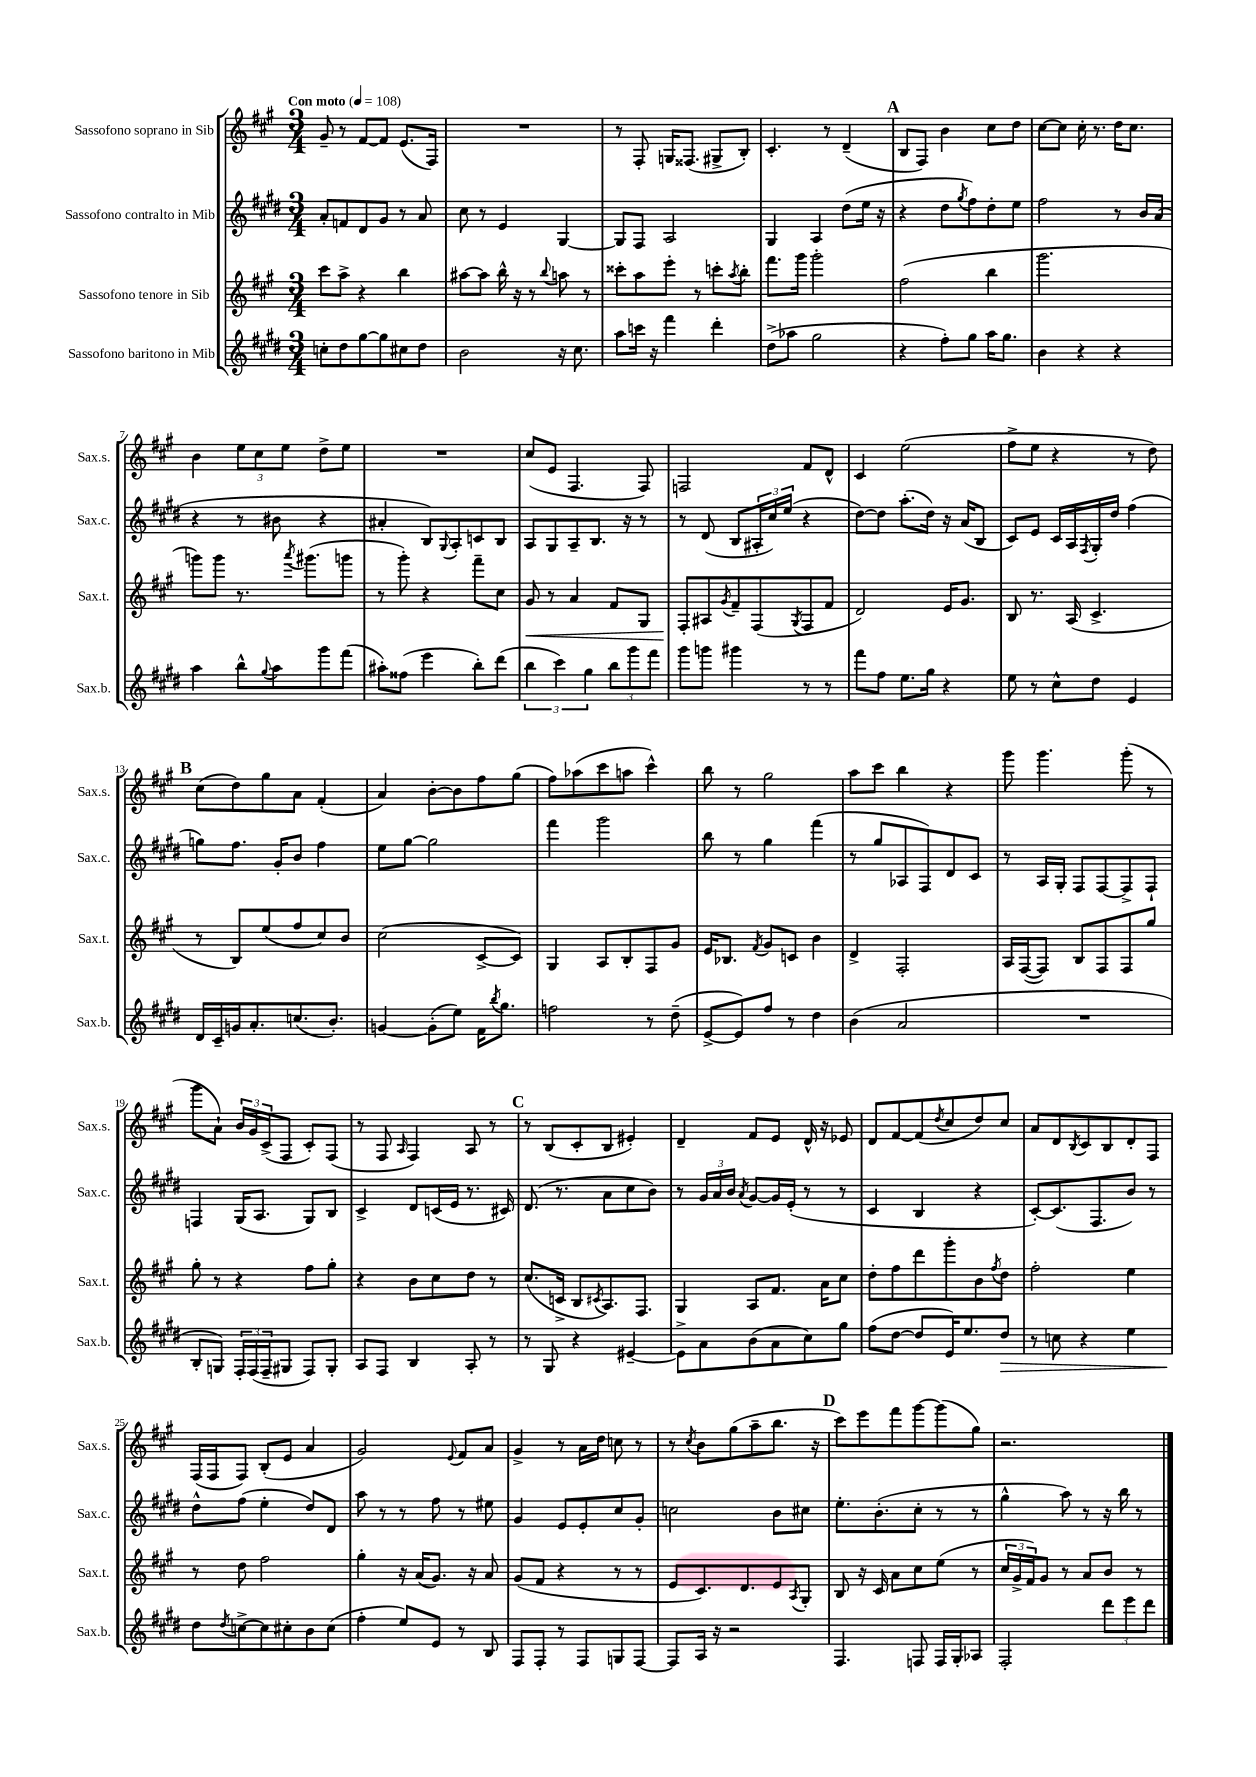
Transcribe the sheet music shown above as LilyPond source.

<<
\new StaffGroup <<
\new Staff = "s0" \with { instrumentName = "Sassofono soprano in Sib" shortInstrumentName = "Sax.s." } {
    \clef treble \key a \major \numericTimeSignature \time 3/4 \tempo "Con moto" 4 = 108
    gis'8-- r8 fis'8~ fis'8 e'8.( fis16) |
    R2. |
    r8 fis8-. g16 fisis8.( gis8-> b8-.) |
    cis'4.-. r8 d'4--( |
    \mark \markup { \bold "A" } b8 fis8) b'4 cis''8 d''8 |
    cis''8~ cis''8 cis''16-. r8. d''16 cis''8. |
    b'4 \tuplet 3/2 { e''8 cis''8 e''8 } d''8-> e''8 |
    R2. |
    cis''8( e'8 fis4. fis8) |
    f2 fis'8 d'8-^ |
    cis'4 e''2( |
    fis''8-> e''8 r4 r8 d''8) |
    \mark \markup { \bold "B" } cis''8( d''8) gis''8 a'8 fis'4-.( |
    a'4) b'8~-. b'8 fis''8 gis''8( |
    fis''8) aes''8( cis'''8 a''8 cis'''4-^) |
    b''8 r8 gis''2 |
    a''8 cis'''8 b''4 r4 |
    gis'''8 gis'''4. gis'''8-.( r8 |
    gis'''8 a'8-!) \tuplet 3/2 { b'16 gis'16 cis'16->( } fis8 cis'8-.) fis8( |
    r8 fis8 \grace { a16 } fis4) a8 r8 |
    \mark \markup { \bold "C" } r8 b8( cis'8-. b8 eis'4-.) |
    d'4-- fis'8 e'8 d'16-^ r16 ees'8 |
    d'8 fis'8~ fis'8( \acciaccatura { d''8 } cis''8 d''8) cis''8 |
    a'8 d'8 \acciaccatura { b8 } cis'8 b8 d'8-. fis8 |
    fis16( fis16 fis8) b8-.( e'8 a'4 |
    gis'2) \appoggiatura { e'8 } fis'8 a'8 |
    gis'4-> r8 a'16 d''16 c''8 r8 |
    r8 \acciaccatura { cis''8 } b'8 gis''8( a''8-- b''8. r16 |
    \mark \markup { \bold "D" } cis'''8) e'''8 fis'''8 gis'''8~ gis'''8( gis''8) |
    r2. \bar "|." |
}
\new Staff = "s1" \with { instrumentName = "Sassofono contralto in Mib" shortInstrumentName = "Sax.c." } {
    \clef treble \key e \major \numericTimeSignature \time 3/4
    a'8-. f'8 dis'8 gis'8 r8 a'8 |
    cis''8 r8 e'4 gis4~ |
    gis8 fis8 a2 |
    gis4 a4 dis''8( e''16 r16 |
    \mark \markup { \bold "A" } r4 dis''8 \acciaccatura { gis''8 } fis''8) dis''8-. e''8 |
    fis''2 r8 b'16 a'16( |
    r4 r8 bis'8 r4 |
    ais'4-. b8) \appoggiatura { gis8 } a8-. c'8 b8 |
    a8 gis8 a8-- b8. r16 r8 |
    r8 dis'8( b8 \tuplet 3/2 { ais16-. cis''16) e''16( } r4 |
    dis''8~) dis''8 a''8.-.( dis''16) r16 a'16( b8 |
    cis'8) e'8 cis'16 a16 \acciaccatura { fis8 } gis16-. dis''16 fis''4( |
    \mark \markup { \bold "B" } g''8) fis''8. gis'16-. b'8 fis''4 |
    e''8 gis''8~ gis''2 |
    fis'''4 gis'''2 |
    b''8 r8 gis''4 fis'''4( |
    r8 gis''8 aes8 fis8) dis'8 cis'8 |
    r8 a16 gis16-. fis8 fis8~ fis8-> fis8-! |
    f4 gis16( a8. gis8) b8 |
    cis'4-> dis'8 c'16( e'16 r8. cis'16) |
    \mark \markup { \bold "C" } dis'8.( r8. a'8 cis''8 b'8) |
    r8 \tuplet 3/2 { gis'16 a'16 b'16 } \acciaccatura { a'8 } gis'8~ gis'16 e'16-.( r8 r8 |
    cis'4 b4 r4 |
    cis'8~-.) cis'8.( fis8. b'8) r8 |
    dis''8-^ fis''8( e''4-. dis''8) dis'8 |
    a''8 r8 r8 fis''8 r8 eis''8 |
    gis'4 e'8 e'8-. cis''8 gis'8-. |
    c''2 b'8 cis''8 |
    \mark \markup { \bold "D" } e''8.-. b'8.-.( cis''8-. r8 r8 |
    gis''4-^ a''8) r8 r16 b''16 r8 \bar "|." |
}
\new Staff = "s2" \with { instrumentName = "Sassofono tenore in Sib" shortInstrumentName = "Sax.t." } {
    \clef treble \key a \major \numericTimeSignature \time 3/4
    cis'''8 a''8-> r4 b''4 |
    ais''8~ ais''8 b''16-^ r16 r8 \appoggiatura { b''8 } a''8 r8 |
    cisis'''8-. a''8 e'''8-. r8 c'''8-. \acciaccatura { a''8 } b''8-. |
    fis'''8. gis'''16 gis'''2-. |
    \mark \markup { \bold "A" } fis''2( b''4 |
    gis'''2. |
    g'''8) g'''8 r8. \acciaccatura { a'''8 } gis'''8.( g'''8 |
    r8 gis'''8-.) r4 fis'''8-- cis''8 |
    gis'8\< r8 a'4 fis'8 gis8 |
    fis8-.\! ais8 \acciaccatura { gis'8 } fis'8-- fis8( \acciaccatura { gis8 } fis8 fis'8 |
    d'2) e'16 gis'8. |
    b8 r8. a16( cis'4.-> |
    \mark \markup { \bold "B" } r8 b8) e''8( fis''8 cis''8) b'8 |
    cis''2( cis'8~-> cis'8) |
    gis4 a8 b8-. fis8 gis'8 |
    e'16 bes8. \acciaccatura { fis'8 } gis'8 c'8 b'4 |
    d'4-> fis2-. |
    a16 fis16~( fis8) b8 fis8 fis8 gis''8 |
    gis''8-. r8 r4 fis''8 gis''8-. |
    r4 b'8 cis''8 d''8 r8 |
    \mark \markup { \bold "C" } cis''8.( c'16-> b8 \acciaccatura { cis'8 } a8.) fis8. |
    gis4 a8 fis'8. a'16 cis''8 |
    d''8-. fis''8 d'''8 gis'''8-. b'8 \acciaccatura { fis''8 } d''8 |
    fis''2-. e''4 |
    r8 d''8 fis''2 |
    gis''4-. r16 a'16( gis'8.) r16 a'8 |
    gis'8( fis'8 r4 r8 r8 |
    e'8 cis'8.) d'8. e'8 \acciaccatura { a8 } gis8-. |
    \mark \markup { \bold "D" } b8 r16 cis'16 a'8 cis''8 e''8( r8 |
    \tuplet 3/2 { cis''16 gis'16-> fis'16) } gis'8 r8 a'8 b'8 r8 \bar "|." |
}
\new Staff = "s3" \with { instrumentName = "Sassofono baritono in Mib" shortInstrumentName = "Sax.b." } {
    \clef treble \key e \major \numericTimeSignature \time 3/4
    c''8-. dis''8 gis''8~ gis''8 cis''8 dis''8 |
    b'2 r16 cis''8. |
    a''8 c'''16 r16 fis'''4 dis'''4-. |
    dis''8->( aes''8 gis''2 |
    \mark \markup { \bold "A" } r4 fis''8-.) gis''8 a''16 gis''8. |
    b'4 r4 r4 |
    a''4 b''8-^ \appoggiatura { gis''8 } a''8 gis'''8 fis'''8( |
    ais''8-.) fisis''8( e'''4 b''8-.) dis'''8( |
    \tuplet 3/2 { b''4 cis'''4) gis''4 } \tuplet 3/2 { b''8 gis'''8 fis'''8 } |
    gis'''8 g'''8 gis'''4 r8 r8 |
    fis'''8 fis''8 e''8. gis''16 r4 |
    e''8 r8 cis''8-^ dis''8 e'4 |
    \mark \markup { \bold "B" } dis'16 cis'16-- g'16 a'8.-. c''8.( b'8.-.) |
    g'4~ g'8-.( e''8) fis'16 \acciaccatura { b''8 } gis''8. |
    f''2 r8 dis''8--( |
    e'8~-> e'8) fis''8 r8 dis''4 |
    b'4( a'2 |
    R2. |
    b8-. g8) \tuplet 3/2 { fis16-. fis16( fis16-- } gis8 fis8) gis8-. |
    a8 fis8 b4 a8-. r8 |
    \mark \markup { \bold "C" } r8 gis8 r4 eis'4~-- |
    eis'8-> a'8 b'8( a'8 cis''8) gis''8 |
    fis''8( dis''8~ dis''8 e'16) e''8. dis''8\> |
    r8 c''8 r4 e''4 |
    dis''8\! \acciaccatura { dis''8 } c''8~-> c''8 cis''8-. b'8 cis''8( |
    fis''4-. e''8) e'8 r8 b8 |
    fis8 fis8-. r8 fis8 g8 fis8~ |
    fis8 a16 r16 r2 |
    \mark \markup { \bold "D" } fis4. f8 f16 gis16-. aes8 |
    fis2-. \tuplet 3/2 { dis'''8 e'''8 dis'''8 } \bar "|." |
}
>>
>>
